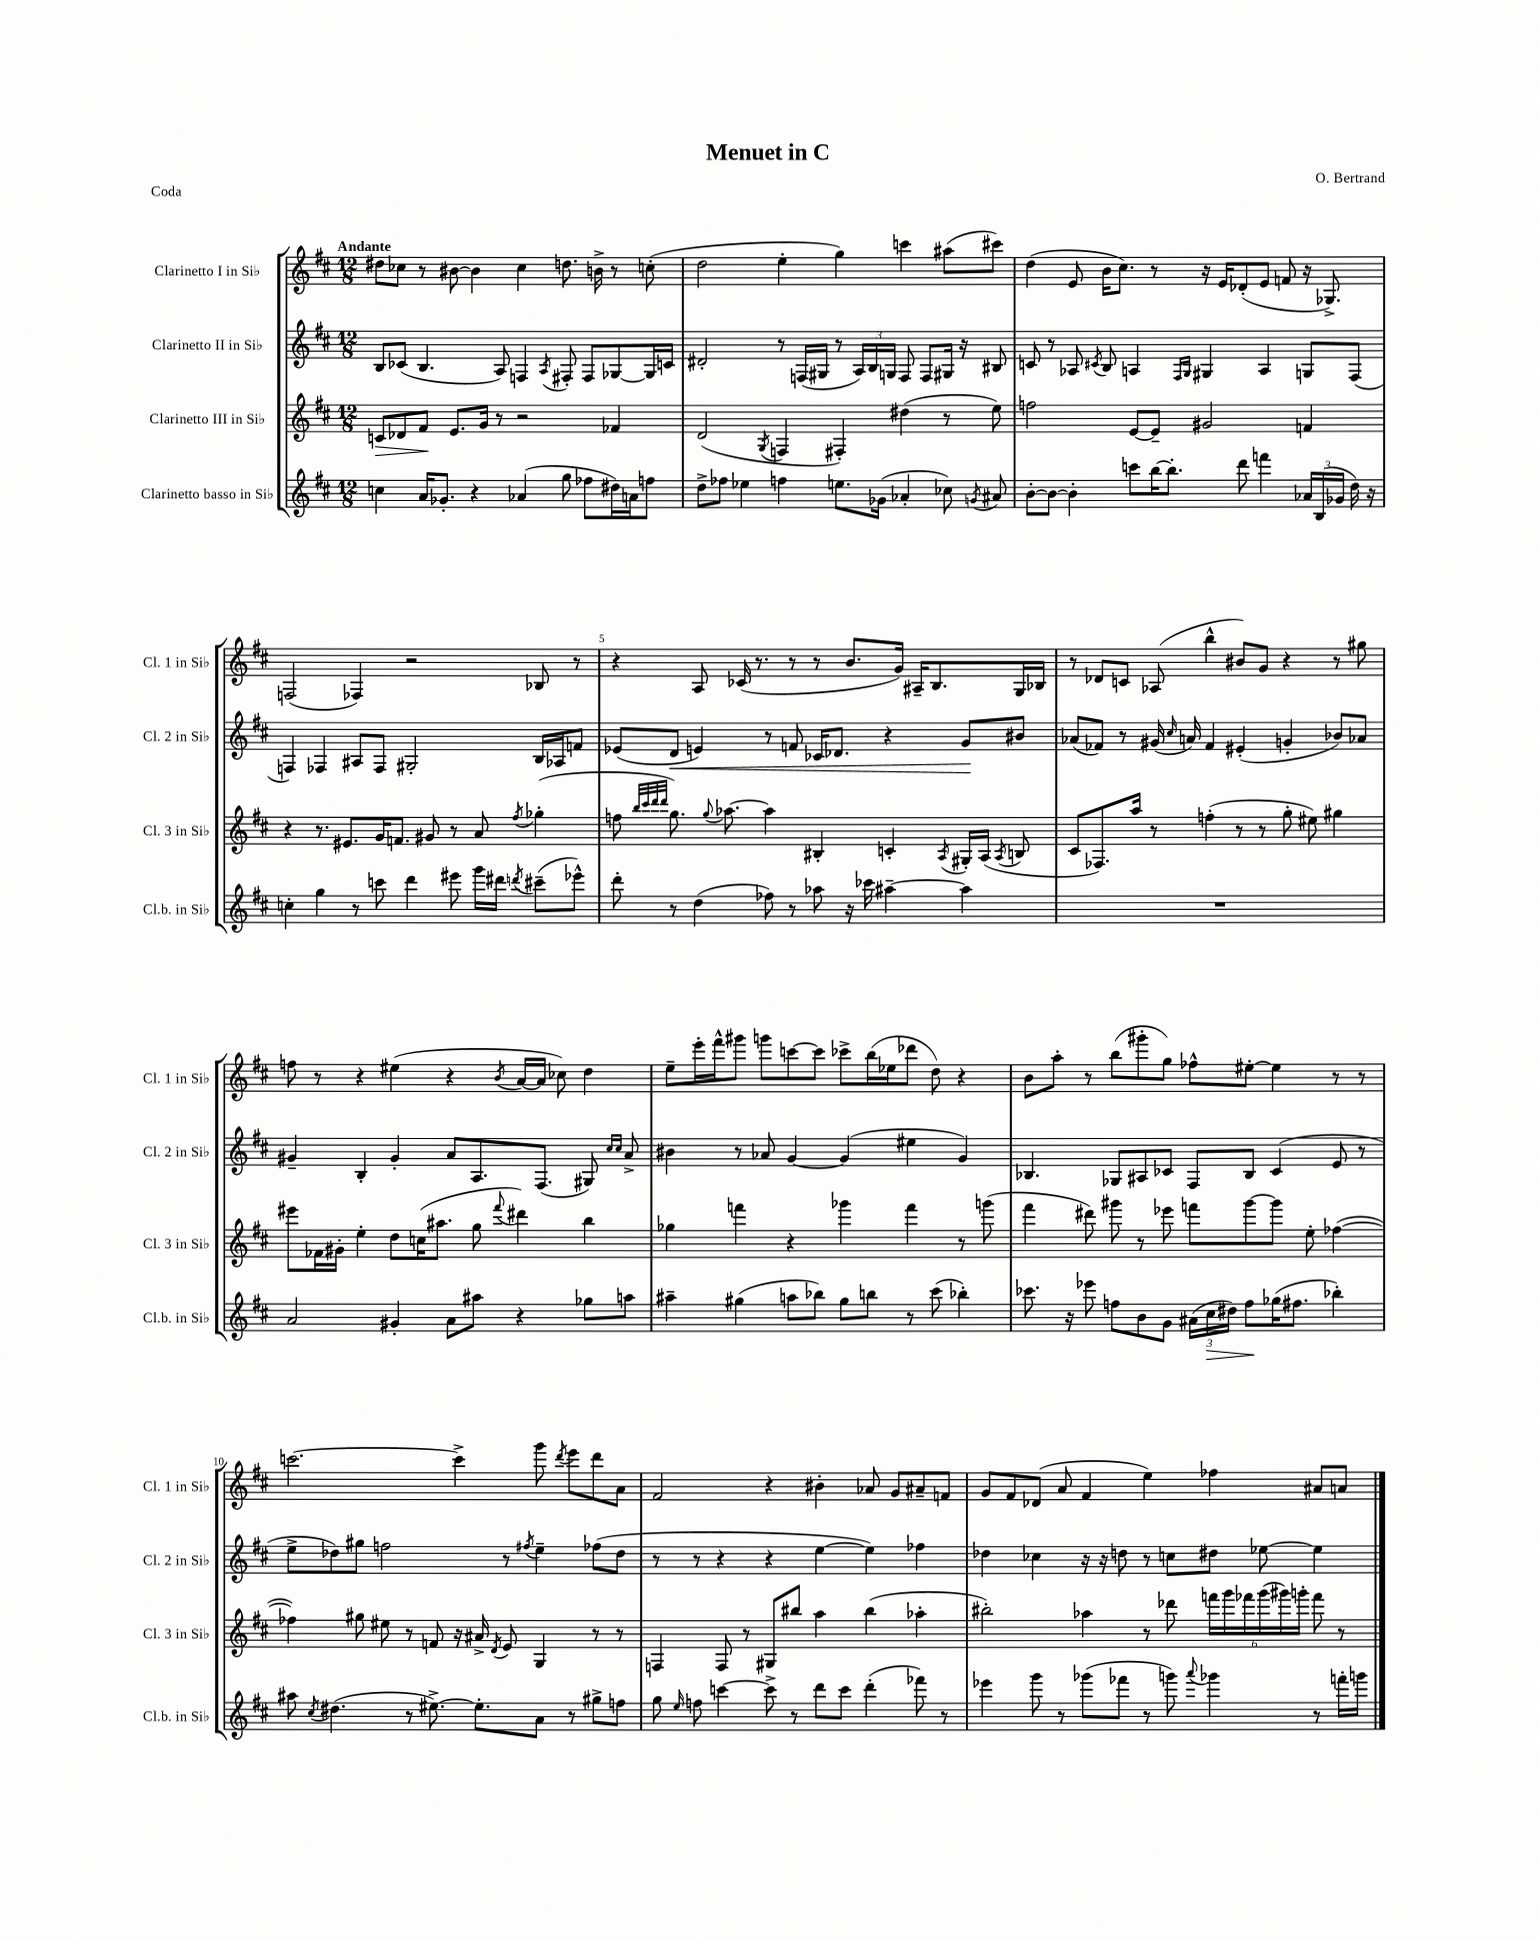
\header { title = "Menuet in C" composer = "O. Bertrand" piece = "Coda" }
<<
\new StaffGroup <<
\new Staff = "s0" \with { instrumentName = "Clarinetto I in Sib" shortInstrumentName = "Cl. 1 in Sib" } {
    \clef treble \key d \major \numericTimeSignature \time 12/8 \tempo "Andante"
    \autoBeamOff dis''8[ ces''8] r8 bis'8~ bis'4 ces''4 d''8. b'16-> r8 c''8-.( |
    d''2 e''4-. g''4) c'''4 ais''8[( cis'''8]) |
    d''4( e'8 b'16[ cis''8.]) r8 r16 e'16[ des'8-.( e'8] f'8 r16 ges8.->) |
    f2( fes4) r2 bes8 r8 |
    r4 a8 ces'16( r8. r8 r8 b'8.[ g'16]) ais16[-- b8. g16 bes16] |
    r8 des'8[ c'8] aes8( b''4-^ bis'8[) g'8] r4 r8 gis''8 |
    f''8 r8 r4 eis''4( r4 \acciaccatura { b'8 } a'16[~ a'16] ces''8) d''4 |
    e''8[-- e'''16-. fis'''16-^ gis'''8] g'''8[ c'''8~ c'''8] ces'''8[-> b''16( ees''16 des'''8] d''8) r4 |
    b'8[ a''8]-. r8 b''8[( gis'''8-. g''8]) fes''8[-^ eis''8]~-. eis''4 r8 r8 |
    c'''2.~ c'''4-> g'''8 \acciaccatura { d'''8 } e'''8[ d'''8 a'8] |
    fis'2 r4 bis'4-. aes'8 g'8[ ais'8-- f'8] |
    g'8[ fis'8 des'8]( a'8 fis'4 e''4) fes''4 ais'8[ a'8] \bar "|." |
}
\new Staff = "s1" \with { instrumentName = "Clarinetto II in Sib" shortInstrumentName = "Cl. 2 in Sib" } {
    \clef treble \key d \major \numericTimeSignature \time 12/8
    \autoBeamOff b8[ ces'8]( b4. a8) f4 \acciaccatura { a8 } fis8-. fis8[ ges8~ ges16 c'16] |
    dis'2-. r8 f16[( gis16] r8 \tuplet 3/2 { a16[) b16 g16] } f8 f8[ gis16] r16 bis8 |
    c'8 r8 aes8 \acciaccatura { cis'8 } b8 a4 \grace { fis16[ g16] } gis4 a4 g8[ fis8]( |
    f4) fes4 ais8[ fes8] gis2-. b16[ aes16 f'8] |
    ees'8[( d'8]\< e'4) r8 f'8 ces'16[ des'8.] r4 g'8[\! bis'8] |
    aes'8[( fes'8]) r8 gis'16( \grace { cis''16 } a'16) fes'4 eis'4-.( g'4-. bes'8[) aes'8] |
    gis'4-- b4-. gis'4-. a'8[ a8. fis8.]( gis8) \grace { cis''16[ cis''16] } a'8-> |
    bis'4 r8 aes'8 g'4~ g'4( eis''4 g'4) |
    bes4. ges8[ ais8 ces'8] fis8[ bes8] ces'4( e'8 r8 |
    e''8[-> des''8) gis''8] f''2 r8 \acciaccatura { fis''8 } e''4-- fes''8[( des''8] |
    r8 r8 r4 r4 e''4~ e''4) fes''4 |
    des''4 ces''4 r16 r16 d''8 r8 c''8[ dis''8] ees''8~ ees''4 \bar "|." |
}
\new Staff = "s2" \with { instrumentName = "Clarinetto III in Sib" shortInstrumentName = "Cl. 3 in Sib" } {
    \clef treble \key d \major \numericTimeSignature \time 12/8
    \autoBeamOff c'8[\> des'8 fis'8]\! e'8.[ g'16] r8 r2 fes'4 |
    d'2( \acciaccatura { g8 } f4 fis4-.) dis''4( r8 e''8) |
    f''2 e'8[~ e'8]-- gis'2 f'4 |
    r4 r8. eis'8.[ g'16 f'8.] gis'8 r8 a'8 \acciaccatura { fis''8 } ges''4-.( |
    f''8 \grace { b''32[ cis'''32 d'''32 d'''32] } g''8.) \appoggiatura { g''8 } aes''8.~ aes''4 bis4-. c'4-. \acciaccatura { a8 } gis16[-. a16]( \acciaccatura { a8 } b8 |
    cis'8[ fes8.) a''16] r8 f''4-.( r8 r8 g''8-. eis''8) gis''4 |
    eis'''8[ fes'16 gis'16]-. e''4-. d''8[ c''16( ais''8.] g''8 \appoggiatura { fis'''8 } dis'''4) b''4 |
    ges''4 f'''4 r4 ges'''4 f'''4 r8 g'''8( |
    fis'''4 dis'''8) gis'''8 r8 ees'''8 f'''8[ gis'''8~ gis'''8] e''8-. fes''4~( |
    fes''4) gis''8 eis''8 r8 f'8 r16 ais'16-> \acciaccatura { d'8 } e'8 g4 r8 r8 |
    f4 f8 r8 gis8[ bis''8] a''4 bis''4( aes''4-. |
    bis''2-.) aes''4 r8 des'''8 \tuplet 6/4 { f'''16[ g'''16 fes'''16 g'''16( gis'''16) g'''16]-. } fes'''8 r8 \bar "|." |
}
\new Staff = "s3" \with { instrumentName = "Clarinetto basso in Sib" shortInstrumentName = "Cl.b. in Sib" } {
    \clef treble \key d \major \numericTimeSignature \time 12/8
    \autoBeamOff c''4 a'16[ ges'8.]-. r4 aes'4( g''8 fes''8[ dis''16) a'16 f''8] |
    d''8[-> fes''8] ees''4 f''4 e''8.[ ges'16]( aes'4-. ces''8) \acciaccatura { g'8 } ais'8 |
    b'8[~-. b'8]~ b'4-. c'''8[ b''16~ b''8.]-. d'''8 f'''4 \tuplet 3/2 { aes'16[ b16( ges'16] } d''16) r16 |
    c''4-. g''4 r8 c'''8 d'''4 eis'''8 g'''16[ dis'''16] \acciaccatura { d'''8 } cis'''8[--( ees'''8]-^) |
    d'''8-. r8 d''4( fes''8) r8 aes''8 r16 ces'''16 ais''4~-- ais''4 |
    R1. |
    a'2 gis'4-. a'8[ ais''8] r4 ges''8[ a''8] |
    ais''4-- gis''4( a''8[ bes''8]) gis''8[ b''8] r8 cis'''8( bes''4-.) |
    ces'''8. r16 ees'''8 f''8[ b'8 g'8] \tuplet 3/2 { ais'16[( cis''16\> dis''16]) } f''8[\! ges''16( fis''8.] bes''4-.) |
    ais''8 \acciaccatura { cis''8 } dis''4.( r8 eis''8.~->) eis''8.[-. a'8] r8 gis''8[-> f''8] |
    g''8 \grace { e''16 } f''8 c'''4~ c'''8-> r8 d'''8[ c'''8] d'''4-.( fes'''8) r8 |
    ees'''4 g'''8 r8 ges'''8[( fes'''8] r8 g'''8) \appoggiatura { a'''8 } ges'''4 r8 f'''16[-. g'''16] \bar "|." |
}
>>
>>
\layout { \context { \Score \override BarNumber.break-visibility = ##(#f #t #t) barNumberVisibility = #(every-nth-bar-number-visible 5) } }
